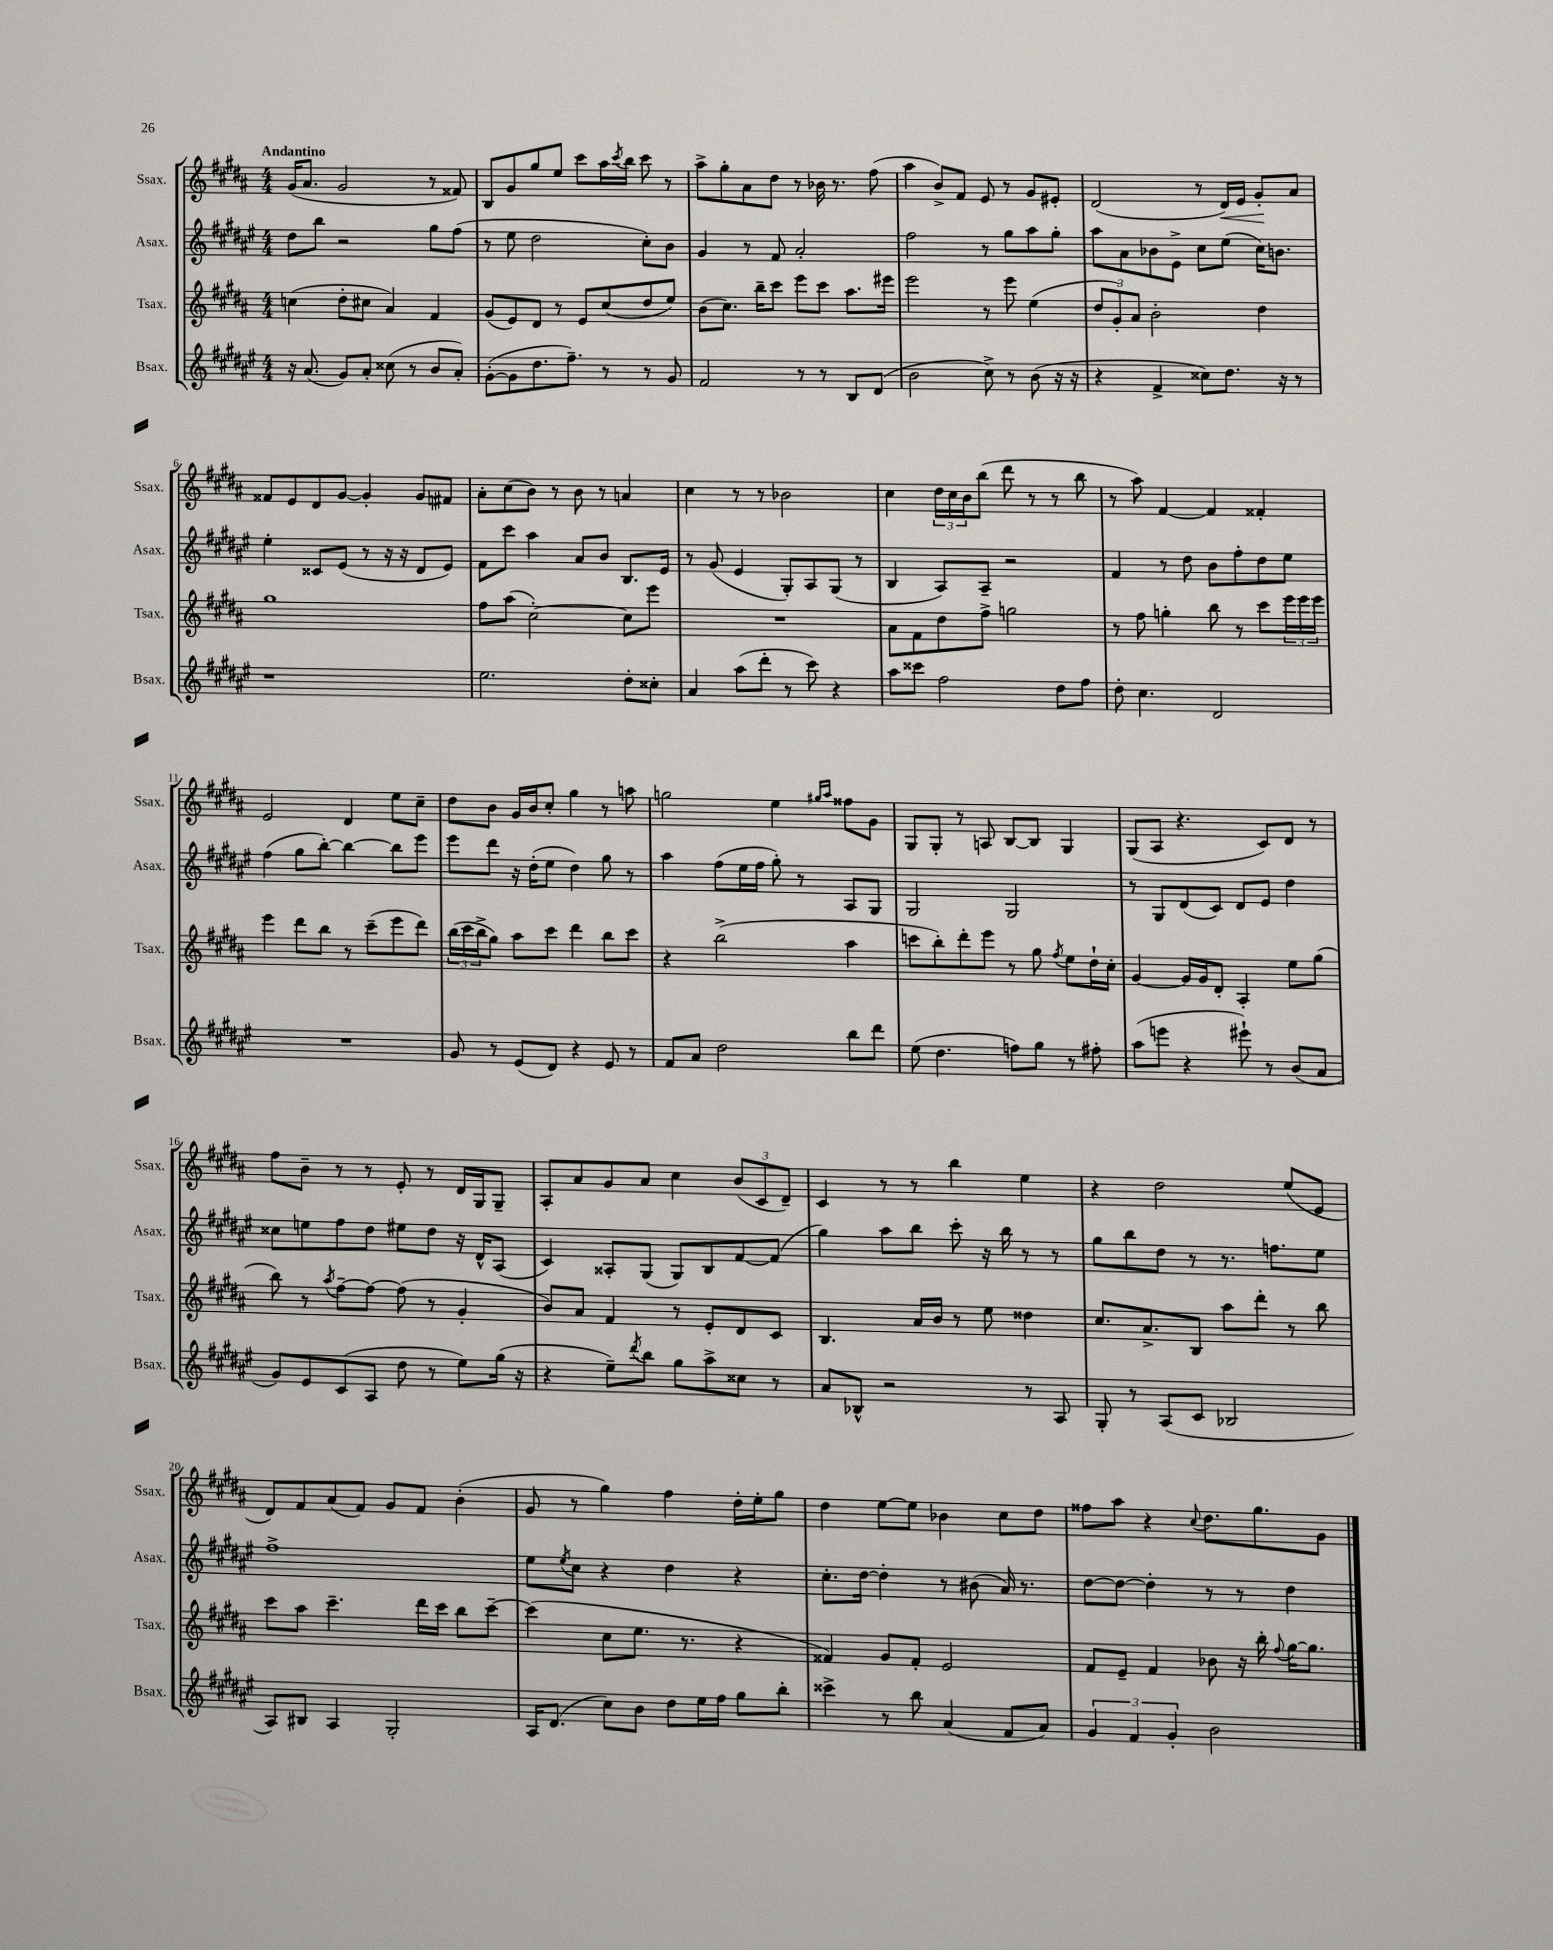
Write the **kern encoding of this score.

**kern	**kern	**kern	**kern
*staff4	*staff3	*staff2	*staff1
*clefG2	*clefG2	*clefG2	*clefG2
*k[f#c#g#d#a#e#]	*k[f#c#g#d#a#]	*k[f#c#g#d#a#e#]	*k[f#c#g#d#a#]
*M4/4	*M4/4	*M4/4	*M4/4
16r	(4cc\	8dd#\L	(16g#/LK
(8.a#/	.	.	8.a#/J
.	.	8bb\J	.
8g#/L)	8dd#'\L	2r	2g#/
8a#'/J	8cc#\J	.	.
(8cc##\	4a#/)	.	.
8r	.	.	.
8b/L	4f#/	8gg#\L	8r
8a#'/J)	.	(8ff#\J	8f##/)
=	=	=	=
([8g#'\L	(8g#/L	8r	8B/L
8g#\]	8e/)	8ee#\	8g#/
8.dd#\	8d#/J	2dd#\	8gg#/
.	8r	.	8ee/J
8.ff#~\J)	.	.	.
.	8e/L	.	8ccc#\L
8r	(8cc#/	.	16aa#\L
.	.	.	8qccc#/
.	.	.	16bb\JJ
8r	8dd#/	8cc#'\L)	8ccc#\
8g#/	8ee/J)	8b\J	8r
=	=	=	=
2f#/	(8b\L	4g#/	8aa#^\L
.	8.cc#\J)	.	8gg#'\
.	.	8r	8a#\
.	16bb~\LK	.	.
.	8ccc#\J	8f#/	8dd#\J
8r	8eee\L	2a#'/	8r
8r	8ccc#\J	.	16b-\
.	.	.	8.r
8B/L	8.aa#\L	.	.
(8d#/J	.	.	(8ff#\
.	16eee#\Jk	.	.
=	=	=	=
2b\	2eee\	2ff#\	4aa#\
.	.	.	8b^/L)
.	.	.	8f#/J
8cc#^\)	8r	8r	8e/
8r	8eee\	8gg#\L	8r
(8b\	(4ee\	8aa#\	8g#/L
16r	.	8gg#'\J	8e#'/J
16r	.	.	.
=	=	=	=
4r	12dd#/L	8aa#\L	(2d#/
.	12g#'/)	.	.
.	.	8a#\	.
.	12a#/J	.	.
4f#^/	2b'\	8b-\	.
.	.	8e#^\J	.
8cc##\L)	.	8cc#\L	8r
8.dd#\J	.	(8ee#\J	16d#/LL)
.	.	.	16e/JJ
.	4dd#\	16cc#\LK)	8g#'/L
16r	.	8.b\J	.
8r	.	.	8a#/J
=	=	=	=
1r	1gg#	4ee#'\	8f##/L
.	.	.	8e/
.	.	8c##/L	8d#/
.	.	(8e#/J	[8g#/J
.	.	8r	4g#'/]
.	.	16r	.
.	.	16r	.
.	.	8d#/L	8g#/L
.	.	8e#/J)	8f#/J
=	=	=	=
2.ee#\	8ff#\L	8f#\L	8a#'\L
.	(8aa#\J	8ccc#\J	(8cc#\
.	[2cc#'\)	4aa#\	8b\J)
.	.	.	8r
.	.	8a#/L	8b\
.	.	8b/J	8r
8dd#'\L	8cc#\]L	8.B/L	4a/
8cc##'\J	8eee\J	.	.
.	.	16e#/Jk	.
=	=	=	=
4a#/	1r	8r	4cc#\
.	.	(8g#/	.
(8aa#\L	.	4e#/	8r
8ddd#'\J	.	.	8r
8r	.	8G#'/L)	2b-\
8ccc#\)	.	8A#/	.
4r	.	(8G#/J	.
.	.	8r	.
=	=	=	=
8aa#\L	8a#\L	4B/	4cc#\
8ccc##\J	8f#\	.	.
2ff#\	8dd#\	8A#/L)	24dd#\LL
.	.	.	24cc#\
.	.	.	24b\J
.	8ff#^\J	8A#~/J	(8bb\J
.	2gg\	2r	8ddd#\
.	.	.	8r
8dd#\L	.	.	8r
8ff#\J	.	.	8bb\
=	=	=	=
8dd#'\	8r	4f#/	8r
4.cc#\	8ff#\	.	8aa#\)
.	4gg'\	8r	[4f#/
.	.	8dd#\	.
2d#/	8bb\	8b\L	4f#/]
.	8r	8ff#'\	.
.	8ccc#\L	8dd#\	4f##'/
.	24eee\L	8ee#\J	.
.	24eee\	.	.
.	24eee\JJ	.	.
=	=	=	=
1r	4eee\	(4ff#\	2e/
.	8ddd#\L	8gg#\L	.
.	8bb\J	[8bb'\J)	.
.	8r	4bb\_	4d#/
.	(8ccc#~\L	.	.
.	8eee\	8bb\]L	8ee\L
.	8ddd#\J)	8eee#\J	8cc#~\J
=	=	=	=
8g#/	(24bb\LL	8eee#\L	8dd#\L
.	24ccc#\	.	.
.	24bb^\J	.	.
8r	8gg#\J)	8ddd#\J	8b\J
(8e#/L	8aa#\L	16r	16g#/LL
.	.	(16dd#'\LK	16b/J
8d#/J)	8ccc#\J	8ee#\J	8cc#'/J
4r	4ddd#\	4dd#\)	4gg#\
8e#/	8bb\L	8gg#\	8r
8r	8ccc#\J	8r	8aa\
=	=	=	=
8f#/L	4r	4aa#\	2gg\
8a#/J	.	.	.
2dd#\	(2bb^\	(8ff#\L	.
.	.	16ee#\L	.
.	.	16ff#\JJ	.
.	.	8gg#'\)	4ee\
.	.	8r	.
.	.	.	16qqgg#/LL
.	.	.	16qqaa#/JJ
8bb\L	4aa#\	8A#/L	8ff##\L
8ddd#\J	.	8G#/J	8g#\J
=	=	=	=
(8ee#\	8ccc\L	2G#/	8G#/L
4.dd#\	8bb'\)	.	8G#'/J
.	8ddd#'\	.	8r
.	8eee\J	.	8A/
8ff\L)	8r	2G#/	[8B/L
8gg#\J	8gg#\	.	8B/]J
.	8qff#/	.	.
8r	8ee\L	.	4G#/
8ff#'\	16dd#`\L	.	.
.	16cc#'\JJ	.	.
=	=	=	=
(8aa#\L	[4g#/	8r	(8G#/L
8eee\J	.	8G#/L	8A#/J
4r	16g#/]LL	(8d#/	4.r
.	16g#/J	.	.
.	8d#'/J	8c#/J)	.
8eee#`\)	4A#'/	8d#/L	.
8r	.	8e#/J	8c#/L)
(8b/L	8ee\L	4dd#\	8d#/J
8a#/J	(8gg#\J	.	8r
=	=	=	=
8g#/L)	8bb\)	8cc##\L	8ff#\L
8e#/	8r	8ee\	8b~\J
.	8qaa#/	.	.
(8c#/	[8ff#~\L	8ff#\	8r
8A#/J	8ff#\_J	8dd#\J	8r
8dd#\	(8ff#\]	8ee#\L	8e'/
8r	8r	8dd#\J	8r
8ee#\L)	4g#'/	16r	16d#/LL
.	.	16d#^^/LK	16G#/J
(16gg#\Jk	.	(8A#/J	8G#~/J
16r	.	.	.
=	=	=	=
4r	8b/L)	4c#/)	8A#'/L
.	8a#/J	.	8a#/
8ee#~\L)	4f#/	8A##'/L	8g#/
8qddd#/	.	.	.
8bb\J	.	(8G#/J	8a#/J
8gg#\L	8r	8G#/L)	4cc#\
8aa#^\	8e'/L	8B/	.
8cc##\J	8d#/	[8f#/	(12b/L
.	.	.	12c#/
8r	8c#/J	(8f#/]J	.
.	.	.	12d#~/J)
=	=	=	=
8a#/L	4.B/	4gg#\)	4c#/
8B-^^/J	.	.	.
2r	.	8aa#\L	8r
.	16a#/LL	8bb\J	8r
.	16b/JJ	.	.
.	8r	8ccc#'\	4bb\
.	8ee\	16r	.
.	.	16bb\	.
8r	4dd##\	8r	4ee\
8A#/	.	8r	.
=	=	=	=
8G#'/	8.cc#/L	8gg#\L	4r
8r	.	8bb\	.
.	8.a#^/	.	.
(8A#/L	.	8dd#\J	2dd#\
8c#/J	8B/J	8r	.
2B-/	8aa#\L	8.r	.
.	8ddd#'\J	.	.
.	.	8.ff\L	.
.	8r	.	(8ee/L
.	8bb\	8ee#\J	8e/J
=	=	=	=
8A#/L)	8ccc#\L	1ff#^	8d#/L)
8B#/J	8aa#\J	.	8f#/
4A#/	4.ccc#~\	.	(8a#/
.	.	.	8f#/J)
2G#'/	.	.	8g#/L
.	16ddd#\LL	.	8f#/J
.	16ccc#\JJ	.	.
.	8bb\L	.	(4b'\
.	[8ccc#~\J	.	.
=	=	=	=
16A#/LK	(4ccc#\]	8ee#\L	8g#/
(8.d#/J	.	.	.
.	.	8qee#/	.
.	.	8cc#\J	8r
8cc#\L)	8cc#\L	4r	4gg#\)
8b\J	8.ee\J	.	.
8dd#\L	.	4dd#\	4ff#\
.	8.r	.	.
16ee#\L	.	.	.
16ff#\JJ	.	.	.
8gg#\L	4r	4r	16dd#'\LL
.	.	.	16ee'\J
8bb'\J	.	.	8gg#\J
=	=	=	=
4ccc##^\	4f##/)	8.cc#'\L	4dd#\
.	.	[16dd#\Jk	.
8r	8g#/L	4dd#'\]	[8ee\L
8bb\	8f##'/J	.	8ee\]J
(4a#/	2e/	8r	4b-\
.	.	(8b#\	.
8f#/L	.	16a#/)	8cc#\L
.	.	8.r	.
8a#/J)	.	.	8dd#\J
=	=	=	=
6g#/	8f#/L	[8dd#\L	8ff##\L
.	8e~/J	8dd#\_J	8aa#\J
6f#/	.	.	.
.	4f#/	4dd#'\]	4r
6g#'/	.	.	.
.	.	.	8qqcc#/
2b\	8b-\	8r	8.dd#\L
.	16r	8r	.
.	16bb'\	.	8.gg#\
.	8qqff#/	.	.
.	[16gg#\LK	4dd#\	.
.	8.gg#\]J	.	.
.	.	.	8g#\J
==	==	==	==
*-	*-	*-	*-
